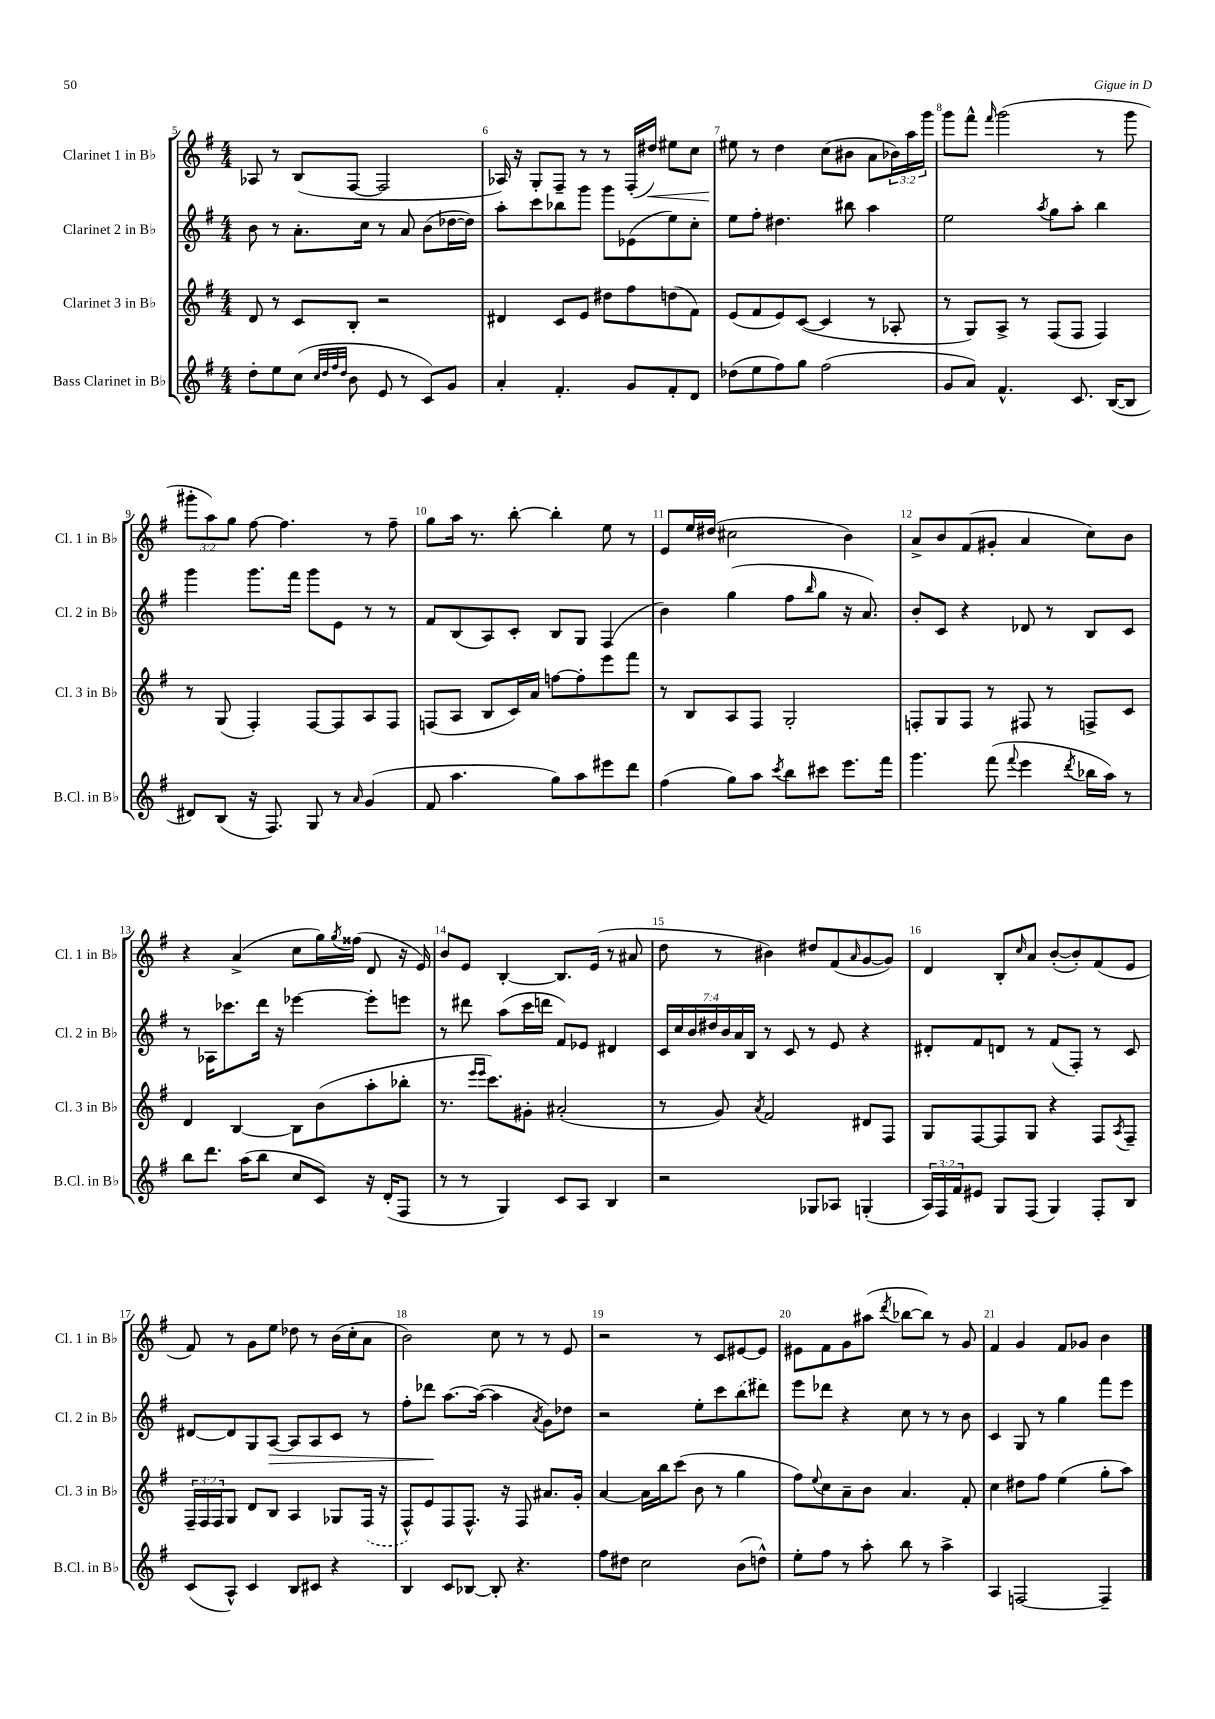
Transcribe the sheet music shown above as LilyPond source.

<<
\new StaffGroup <<
\new Staff = "s0" \with { instrumentName = "Clarinet 1 in Bb" shortInstrumentName = "Cl. 1 in Bb" } {
    \clef treble \key g \major \numericTimeSignature \time 4/4 \override Staff.TupletNumber.text = #tuplet-number::calc-fraction-text
    aes8 r8 b8( fis8~ fis2 |
    aes16) r16 g8-. fis8-- r8 r8 fis16-.( dis''16\<) eis''8 c''8 |
    eis''8\! r8 d''4 c''8( bis'8 a'8 \tuplet 3/2 { bes'16) a''16 g'''16 } |
    g'''8 fis'''8-^ \grace { fis'''16 } g'''2( r8 g'''8 |
    \tuplet 3/2 { gis'''8-. a''8) g''8 } fis''8~ fis''4. r8 fis''8-- |
    g''8 a''16 r8. b''8~-. b''4-. e''8 r8 |
    e'8 e''16 dis''16( cis''2 b'4) |
    a'8-> b'8 fis'8( gis'8-. a'4 c''8) b'8 |
    r4 a'4->( c''8 g''16) \acciaccatura { g''8 } fisis''16( d'8 r16 e'16) |
    b'8 e'8 b4~-. b8. e'16( r8 ais'8 |
    d''8 r8 bis'4) dis''8 fis'8( \grace { a'16 } g'8~ g'8) |
    d'4 b8-. \grace { c''16 } a'8 b'8~-.( b'8-.) fis'8( e'8 |
    fis'8) r8 g'8 e''8 des''8 r8 b'16( c''16-. a'8 |
    b'2) c''8 r8 r8 e'8 |
    r2 r8 c'8 eis'8~ eis'8 |
    eis'8 fis'8 g'8 ais''8( \acciaccatura { d'''8 } bes''8~ bes''8) r8 g'8 |
    fis'4 g'4 fis'8 ges'8 b'4 \bar "|." |
}
\new Staff = "s1" \with { instrumentName = "Clarinet 2 in Bb" shortInstrumentName = "Cl. 2 in Bb" } {
    \clef treble \key g \major \numericTimeSignature \time 4/4 \override Staff.TupletNumber.text = #tuplet-number::calc-fraction-text
    b'8 r8 a'8.-. c''16 r8 a'8 b'8( des''16~ des''16) |
    a''8-. c'''8 bes''8 g'''8 g'''8 ees'8( e''8) c''8-. |
    e''8 fis''8-. dis''4. bis''8 a''4 |
    e''2 \acciaccatura { a''8 } g''8 a''8-. b''4 |
    g'''4 g'''8. fis'''16 g'''8 e'8 r8 r8 |
    fis'8 b8( a8) c'8-. b8 g8 fis4( |
    b'4) g''4( fis''8 \grace { b''16 } g''8 r16 a'8.) |
    b'8-. c'8 r4 des'8 r8 b8 c'8 |
    r8 aes16 ces'''8. d'''16 r16 ees'''4~ ees'''8-. e'''8 |
    r8 dis'''8 a''8( c'''16 d'''16 fis'8) ees'8 dis'4 |
    \tuplet 7/4 { c'16 c''16 b'16 dis''16 b'16 a'16 b16 } r8 c'8 r8 e'8 r4 |
    dis'8-. fis'8 d'8 r8 fis'8( fis8-.) r8 c'8 |
    dis'8~ dis'8 g8 a8~\> a8 a8 c'8 r8 |
    fis''8-. des'''8\! a''8.~ a''16~( a''4 \acciaccatura { a'8 } g'8) des''8 |
    r2 e''8-. c'''8 \once \slurDashed b''8( dis'''8) |
    e'''8 des'''8 r4 c''8 r8 r8 b'8 |
    c'4 g8 r8 g''4 fis'''8 e'''8 \bar "|." |
}
\new Staff = "s2" \with { instrumentName = "Clarinet 3 in Bb" shortInstrumentName = "Cl. 3 in Bb" } {
    \clef treble \key g \major \numericTimeSignature \time 4/4 \override Staff.TupletNumber.text = #tuplet-number::calc-fraction-text
    d'8 r8 c'8 b8-. r2 |
    dis'4 c'8 e'8 dis''8 fis''8 d''8( fis'8) |
    e'8( fis'8 e'8) c'8~( c'4 r8 aes8-. |
    r8 g8) a8-> r8 fis8( fis8 fis4) |
    r8 g8( fis4-.) fis8~ fis8 a8 fis8 |
    f8( a8 b8 c'16) a'16 f''8~ f''8-. e'''8 fis'''8 |
    r8 b8 a8 fis8 g2-. |
    f8-. g8 f8 r8 fis8 r8 f8-> c'8 |
    d'4 b4~ b8 b'8( a''8-. bes''8-. |
    r8. \grace { e'''16 e'''16 } c'''8.) gis'8-. ais'2-.( |
    r8 g'8) \acciaccatura { a'8 } fis'2 dis'8 fis8 |
    g8 fis8~ fis8 g8 r4 fis8 \acciaccatura { a8 } fis8-- |
    \tuplet 3/2 { fis16-- fis16 fis16 } g8 d'8 b8 a4 ges8 \once \slurDashed fis16( r16 |
    fis8-^) e'8 fis8 fis8.-^ r16 fis8 ais'8. g'16-. |
    a'4~ a'16 b''16 c'''8( b'8 r8 g''4 |
    fis''8) \appoggiatura { e''8 } c''8 a'8-- b'8 a'4. fis'8-. |
    c''4 dis''8 fis''8 e''4( g''8-. a''8) \bar "|." |
}
\new Staff = "s3" \with { instrumentName = "Bass Clarinet in Bb" shortInstrumentName = "B.Cl. in Bb" } {
    \clef treble \key g \major \numericTimeSignature \time 4/4 \override Staff.TupletNumber.text = #tuplet-number::calc-fraction-text
    d''8-. e''8 c''8( \grace { c''32 d''32 fis''32 d''32 } b'8 e'8 r8 c'8) g'8 |
    a'4-. fis'4.-. g'8 fis'8-. d'8 |
    des''8( e''8 fis''8) g''8 fis''2( |
    g'8 a'8) fis'4.-^ c'8. b16~( b8 |
    dis'8) b8( r16 fis8.) g8 r8 \grace { a'16 } g'4( |
    fis'8 a''4. g''8) a''8 eis'''8 d'''8 |
    fis''4( g''8) a''8 \acciaccatura { c'''8 } b''8 cis'''8 e'''8. fis'''16 |
    g'''4. fis'''8( \appoggiatura { fis'''8 } e'''4 \acciaccatura { d'''8 } bes''16 a''16) r8 |
    b''8 d'''8. a''16( b''8 c''8 c'8) r16 d'16-.( fis8 |
    r8 r8 g4) c'8 a8 b4 |
    r2 ges8 aes8 g4-.( |
    \tuplet 3/2 { a16) fis16 fis'16 } eis'8 g8 fis8( g4) fis8-. b8 |
    c'8( a8-^) c'4 b8 cis'8 r4 |
    b4 c'8 bes8~ bes8-. r4. |
    fis''8 dis''8 c''2 b'8( d''8-^) |
    e''8-. fis''8 r8 a''8-. b''8 r8 a''4-> |
    a4 f2~ f4-- \bar "|." |
}
>>
>>
\layout { \context { \Score currentBarNumber = #5 \override BarNumber.break-visibility = ##(#f #t #t) barNumberVisibility = #all-bar-numbers-visible } }
